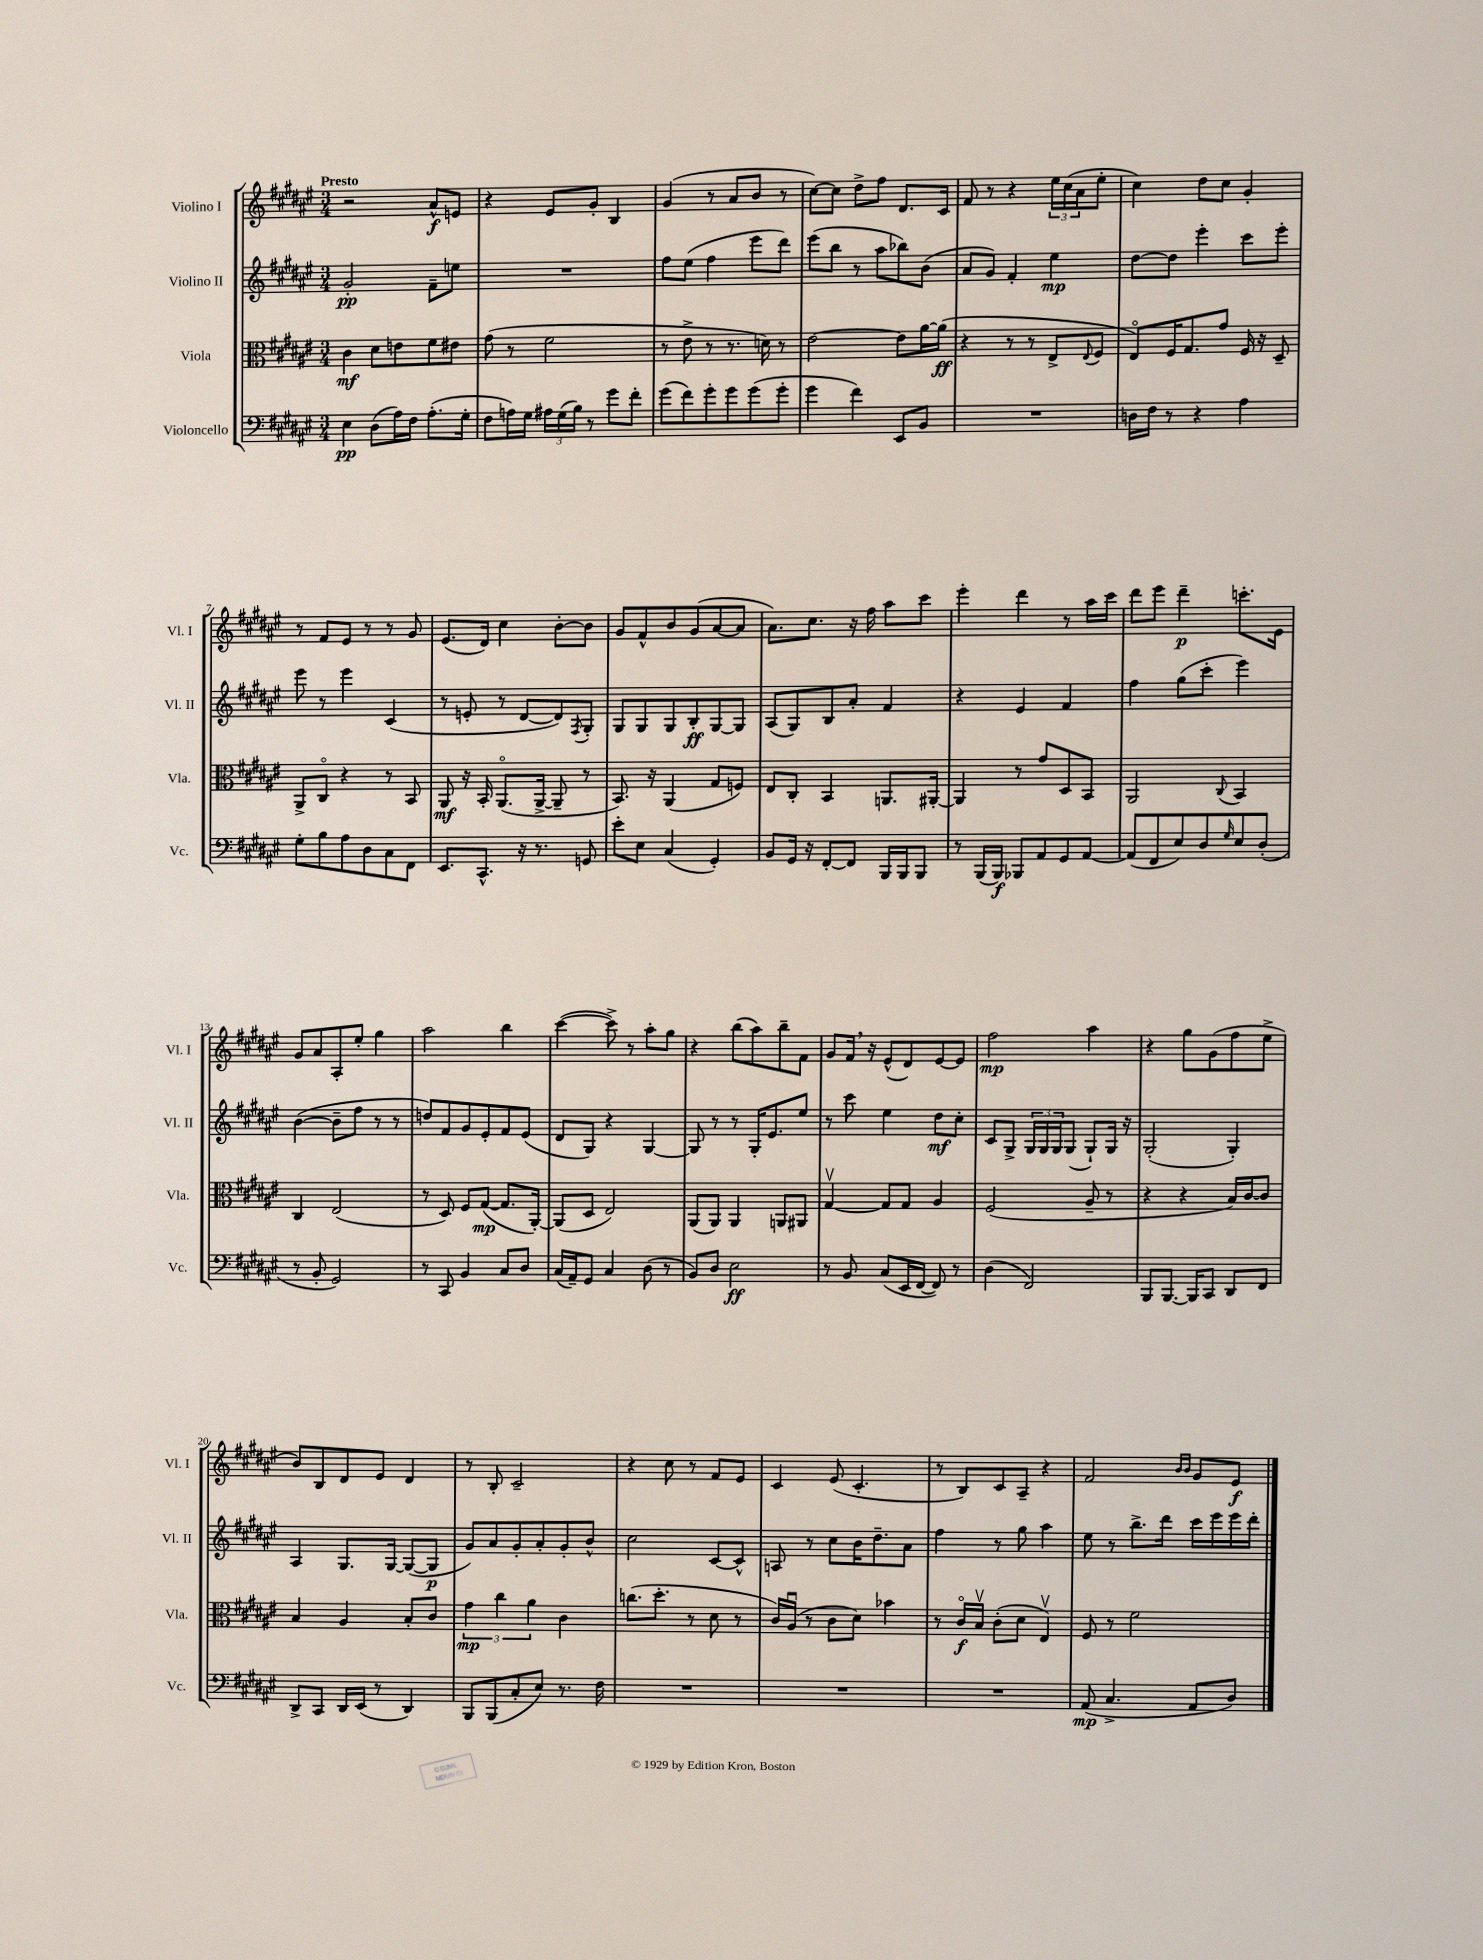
<<
\new StaffGroup <<
\new Staff = "s0" \with { instrumentName = "Violino I" shortInstrumentName = "Vl. I" } {
    \clef treble \key fis \major \numericTimeSignature \time 3/4 \tempo "Presto"
    r2 ais'8-^\f e'8 |
    r4 eis'8 gis'8-. b4 |
    gis'4( r8 ais'8 b'8 r8 |
    cis''8~) cis''8 dis''8-> fis''8 dis'8. cis'16 |
    fis'8 r8 r4 \tuplet 3/2 { eis''16 cis''16( ais'16 } eis''8-. |
    cis''4) dis''8 cis''8 gis'4-. |
    r8 fis'8 eis'8 r8 r8 gis'8 |
    eis'8.( dis'16) cis''4 b'8~-. b'8 |
    gis'8 fis'8-^ b'8 gis'8( ais'8~ ais'8 |
    ais'8.) cis''8. r16 fis''16 ais''8 cis'''8 |
    eis'''4-. dis'''4 r8 ais''16 cis'''16 |
    dis'''8 eis'''8 dis'''4--\p c'''8.-. eis'16 |
    gis'8 ais'8 ais8-. eis''8-. gis''4 |
    ais''2 b''4 |
    cis'''4~( cis'''8->) r8 ais''8-. gis''8 |
    r4 b''8( ais''8) b''8-- fis'8 |
    gis'8 fis'16 \breathe r16 eis'8-^( dis'8) eis'8~ eis'8 |
    fis''2\mp ais''4 |
    r4 gis''8 gis'8( fis''8 eis''8-> |
    b'8) b8 dis'8 eis'8 dis'4 |
    r8 b8-. cis'2-- |
    r4 cis''8 r8 fis'8 eis'8 |
    cis'4 eis'8( cis'4.-. |
    r8 b8) cis'8 ais8-- r4 |
    fis'2 \grace { b'16 b'16 } gis'8 eis'8\f \bar "|." |
}
\new Staff = "s1" \with { instrumentName = "Violino II" shortInstrumentName = "Vl. II" } {
    \clef treble \key fis \major \numericTimeSignature \time 3/4
    gis'2-.\pp fis'8-- e''8 |
    R2. |
    fis''8 eis''8( fis''4 eis'''8 dis'''8) |
    eis'''8( b''8 r8 ais''8 bes''8) b'8( |
    ais'8 gis'8) fis'4-. eis''4\mp |
    dis''8~ dis''8 eis'''4-. cis'''8 eis'''8-. |
    eis'''8 r8 eis'''4 cis'4( |
    r8 e'8-. r8 dis'8~ dis'8) \acciaccatura { fis8 } gis8-. |
    gis8 gis8 gis8 b8-.\ff gis8~ gis8 |
    ais8( gis8) b8 ais'8-. fis'4 |
    r4 eis'4 fis'4 |
    fis''4 gis''8( cis'''8-. eis'''4) |
    b'4~( b'8-- fis''8 r8 r8 |
    d''8) fis'8 gis'8 eis'8-. fis'8 eis'8( |
    dis'8 gis8) r4 gis4~ |
    gis8 r8 r8 gis16-. eis'8. eis''8 |
    r8 cis'''8 eis''4 dis''8\mf cis''8-. |
    cis'8 gis8-> \tuplet 3/2 { gis16 gis16 gis16 } gis8( gis8-!) gis16 r16 |
    gis2-.( gis4-.) |
    ais4 gis8. gis16~ gis8~( gis8\p |
    gis'8) ais'8 gis'8-. ais'8-. gis'8-. b'8-^ |
    cis''2 cis'8~ cis'8-^ |
    a8 r8 cis''8 b'16 dis''8.-- ais'8 |
    fis''4 r8 gis''8 ais''4 |
    eis''8 r8 b''8.-> dis'''16 cis'''16 eis'''16 eis'''16 dis'''16-. \bar "|." |
}
\new Staff = "s2" \with { instrumentName = "Viola" shortInstrumentName = "Vla." } {
    \clef alto \key fis \major \numericTimeSignature \time 3/4
    cis'4\mf dis'8 e'8 fis'8 eis'8 |
    gis'8( r8 fis'2 |
    r8 eis'8-> r8 r8. d'16) r8 |
    eis'2~ eis'8 ais'16~ ais'16\ff( |
    r4 r8 r8 eis8-> \appoggiatura { eis8 } fis8 |
    eis8\flageolet) fis16 gis8. gis'8 fis16 r16 dis8-- |
    ais,8-> cis8\flageolet r4 r8 b,8 |
    ais,8\mf r16 b,16-. ais,8.\flageolet( ais,16~-> ais,8-- r8 |
    b,8.) r16 ais,4( gis8 f8) |
    eis8 cis8-. b,4 a,8. ais,16~-. |
    ais,4 r8 gis'8 dis8 b,8 |
    ais,2 \appoggiatura { cis8 } b,4 |
    cis4 eis2( |
    r8 dis8) fis8 gis8~\mp( gis8. ais,16~-.) |
    ais,8( dis8 eis2) |
    ais,8( ais,8) ais,4 a,8 ais,8 |
    gis4~\upbow gis8 gis8 ais4 |
    fis2( ais8-- r8 |
    r4 r4 b16) cis'16~ cis'8 |
    b4 ais4 b8-. cis'8 |
    \tuplet 3/2 { gis'4\mp cis''4 ais'4 } cis'4 |
    c''8.( dis''8.-. r8 dis'8 r8 |
    cis'16) ais16\downbow( r8 cis'8 dis'8) bes'4 |
    r8 cis'16\flageolet\f b16\upbow cis'8-.( dis'8 eis4\upbow) |
    fis8 r8 fis'2 \bar "|." |
}
\new Staff = "s3" \with { instrumentName = "Violoncello" shortInstrumentName = "Vc." } {
    \clef bass \key fis \major \numericTimeSignature \time 3/4
    eis4\pp dis8( ais16) fis16 ais8.-.( gis16-. |
    fis8 a16) gis16 \tuplet 3/2 { ais16 gis16( b16) } r8 gis'8 fis'8-. |
    gis'8( fis'8) gis'8-. gis'8 gis'8( gis'8-. |
    gis'4 fis'4) eis,8 b,8 |
    R2. |
    d16 fis16 r8 r4 ais4 |
    gis8-. b8 ais8 dis8 cis8 fis,8 |
    eis,8. cis,8.-^ r16 r8. g,8 |
    eis'8-. eis8 cis4( gis,4-.) |
    b,8 gis,16 r16 fis,8~-. fis,8 b,,16 b,,16 b,,8 |
    r8 b,,16( b,,16\f) bes,,8 ais,8 gis,8 ais,8~ |
    ais,8( fis,8 eis8) dis8 \grace { gis16 } eis8 dis8-.( |
    r8 b,8-. gis,2) |
    r8 cis,8 b,4 cis8 dis8 |
    cis16( ais,16--) gis,8 cis4 dis8( r8 |
    b,8) dis8 eis2\ff |
    r8 b,8 cis8( eis,16 fis,16~ fis,8) r8 |
    dis4( fis,2) |
    b,,8 b,,8.~ b,,16 cis,8 dis,8 fis,8 |
    dis,8-> cis,8 dis,16 eis,16( r8 dis,4) |
    b,,8 b,,8( cis8-. eis8) r8. fis16 |
    R2. |
    R2. |
    R2. |
    ais,8\mp( cis4.-> ais,8 dis8) \bar "|." |
}
>>
>>
